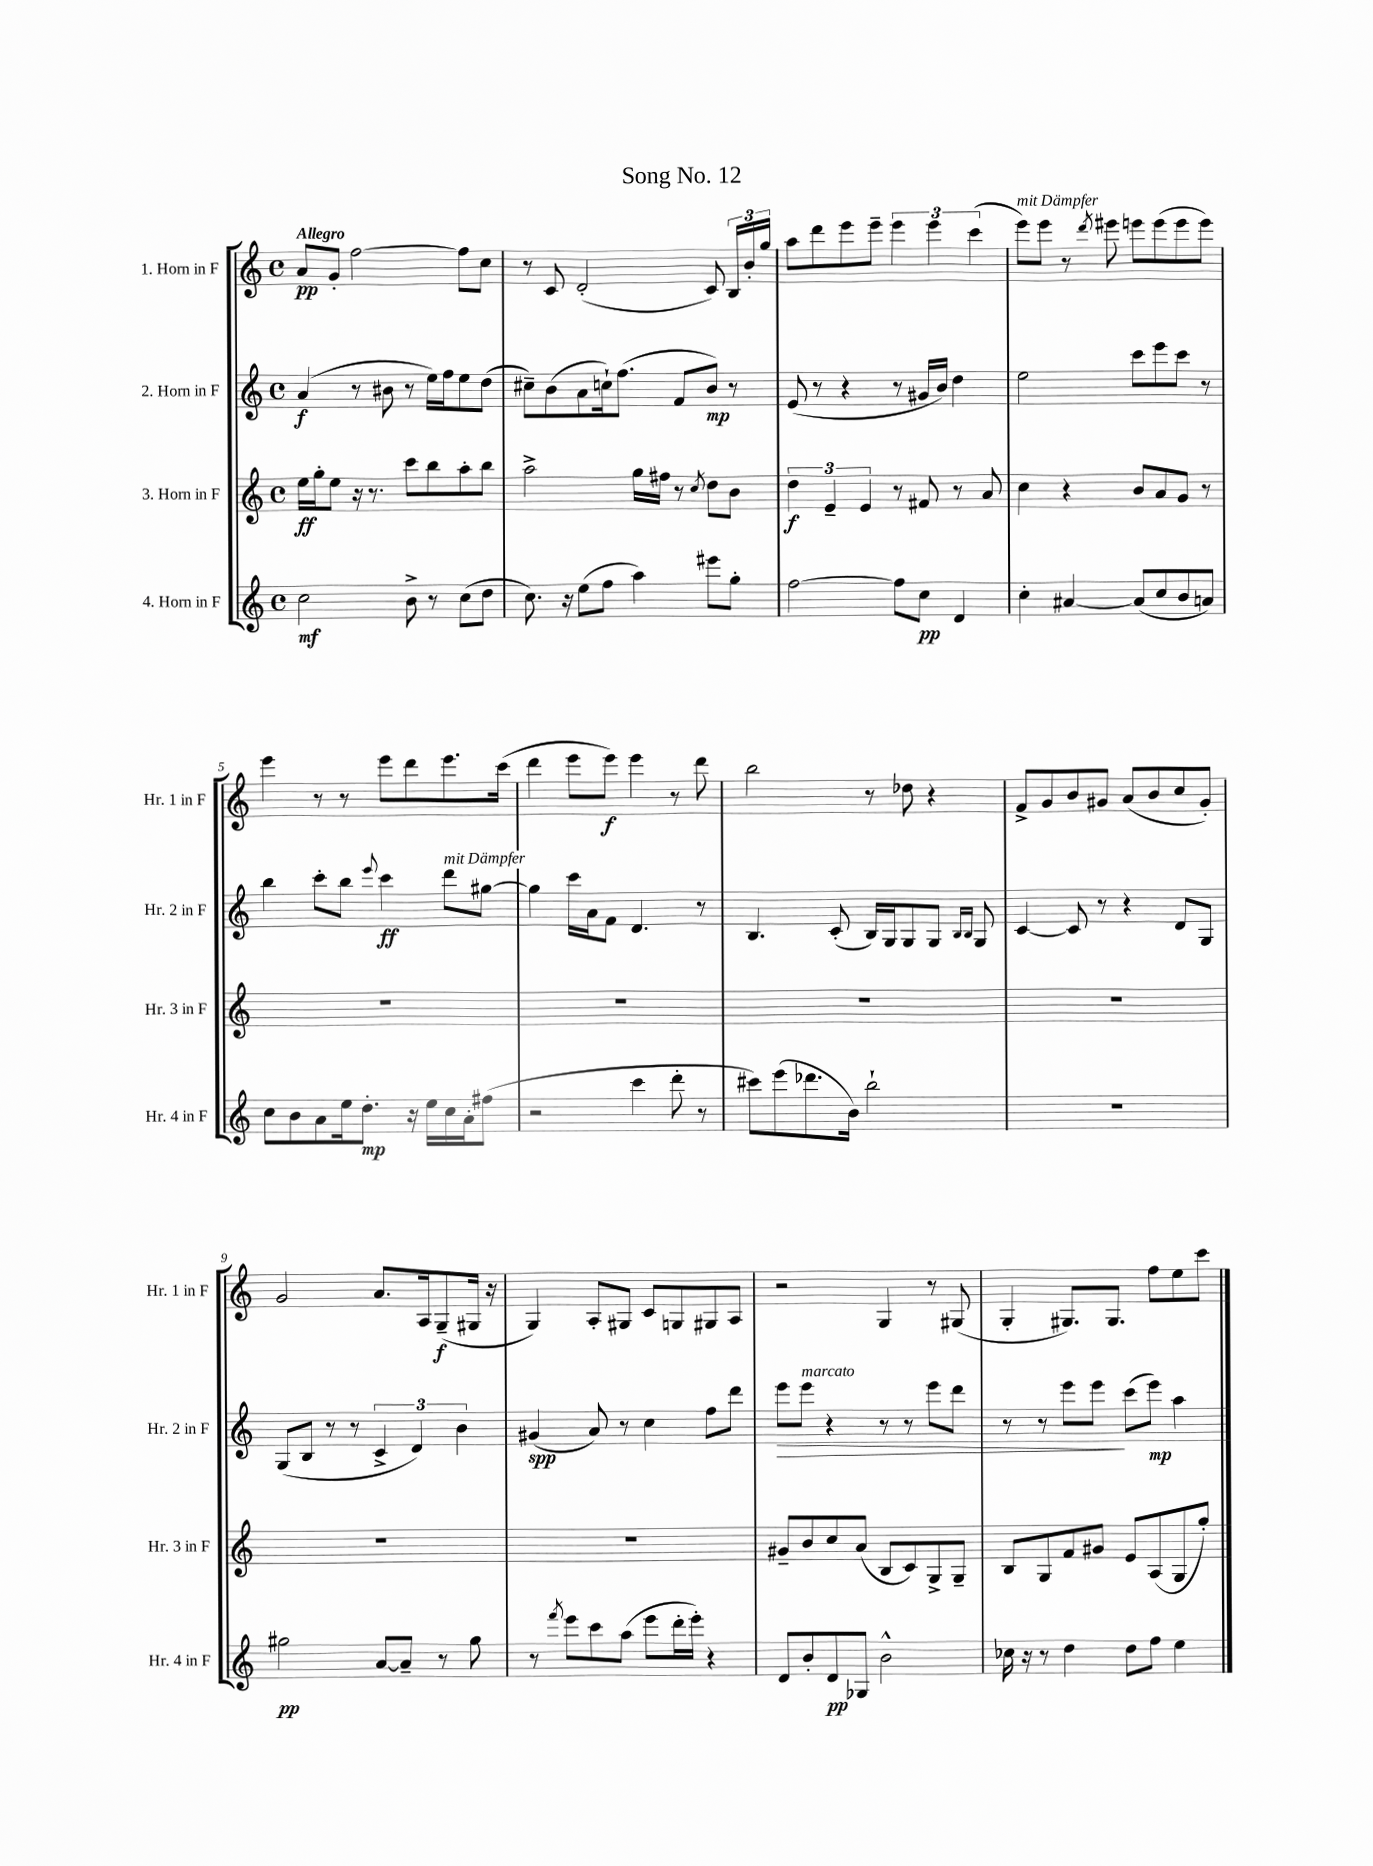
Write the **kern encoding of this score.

**kern	**kern	**kern	**kern
*staff4	*staff3	*staff2	*staff1
*clefG2	*clefG2	*clefG2	*clefG2
*k[]	*k[]	*k[]	*k[]
*M4/4	*M4/4	*M4/4	*M4/4
*met(c)	*met(c)	*met(c)	*met(c)
2cc	16ee	(4a	8a
.	16gg'	.	.
.	8ee	.	8g'
.	16r	8r	[2ff
.	8.r	.	.
.	.	8b#	.
8b^	8ccc	8r	.
8r	8bb	16ee)	.
.	.	16ff	.
(8cc	8aa'	8ee	8ff]
8dd	8bb	(8dd	8cc
=	=	=	=
8.cc)	2aa^	8cc#~)	8r
.	.	(8b	8c
16r	.	.	.
(8ee	.	8a	(2d'
8ff	.	16cc`)	.
.	.	(8.ff	.
4aa)	16gg	.	.
.	16ff#	.	.
.	8r	8f	.
.	8qcc	.	.
8eee#	8dd	8b)	8c)
8gg'	8b	8r	24B
.	.	.	24b'
.	.	.	24gg
=	=	=	=
[2ff	6dd	(8e	8aa
.	.	8r	8ddd
.	6e~	.	.
.	.	4r	8eee
.	6e	.	.
.	.	.	8eee~
8ff]	8r	8r	6eee
8cc	8f#	16g#	.
.	.	.	6eee
.	.	16b)	.
4d	8r	4dd	.
.	.	.	(6ccc
.	8a	.	.
=	=	=	=
4cc'	4cc	2ee	8eee)
.	.	.	8eee
[4a#	4r	.	8r
.	.	.	8qddd
.	.	.	8eee#
(8a#]	8b	8ccc	8eee
8cc	8a	8eee	(8eee
8b	8g	8ccc	8eee
8a)	8r	8r	8eee)
=	=	=	=
8cc	1r	4bb	4eee
8b	.	.	.
8a	.	8ccc'	8r
16ee	.	8bb	8r
8.dd'	.	.	.
.	.	8qqeee	.
.	.	4ccc	8eee
16r	.	.	8ddd
16ee	.	.	.
16cc	.	8ddd	8.eee
16a'	.	.	.
(8ff#	.	[8gg#	.
.	.	.	(16ccc
=	=	=	=
2r	1r	4gg#]	4ddd
.	.	16ccc	8eee
.	.	16a	.
.	.	8f	8eee)
4ccc	.	4.d	4eee
8ddd'	.	.	8r
8r	.	8r	8ddd
=	=	=	=
8ccc#)	1r	4.B	2bb
(8eee	.	.	.
8.ddd-	.	.	.
.	.	(8c'	.
16b)	.	.	.
2bb`	.	16B)	8r
.	.	16G	.
.	.	8G	8dd-
.	.	8G	4r
.	.	16qqB	.
.	.	16qqB	.
.	.	8G	.
=	=	=	=
1r	1r	[4c	8f^
.	.	.	8g
.	.	8c]	8b
.	.	8r	8g#
.	.	4r	(8a
.	.	.	8b
.	.	8d	8cc
.	.	8G	8g#')
=	=	=	=
2gg#	1r	(8G	2g
.	.	8B	.
.	.	8r	.
.	.	8r	.
[8a	.	6c^	8.a
8a~]	.	.	.
.	.	6d)	.
.	.	.	16A
8r	.	.	(8G~
.	.	6b	.
8gg#	.	.	16G#
.	.	.	16r
=	=	=	=
8r	1r	(4g#	4G)
8qfff	.	.	.
8eee	.	.	.
8ccc	.	8a)	8A'
(8aa	.	8r	8G#
8eee	.	4cc	8c
16ddd'	.	.	8G
16eee')	.	.	.
4r	.	8ff	8G#
.	.	8ddd	8A
=	=	=	=
8d	8g#~	8eee	2r
8b'	8b	8eee	.
8d	8cc	4r	.
8G-	(8a	.	.
2b^^	8B	8r	4G
.	8c)	8r	.
.	8G^	8eee	8r
.	8G~	8ddd	(8G#
=	=	=	=
16cc-	8B	8r	4G'
16r	.	.	.
8r	8G	8r	.
4dd	8f	8eee	8.G#)
.	8g#	8eee	.
.	.	.	8.G#
8dd	8e	(8ccc	.
8ff	(8A	8eee)	8ff
4ee	8G	4aa	8ee
.	8gg')	.	8ccc
==	==	==	==
*-	*-	*-	*-
